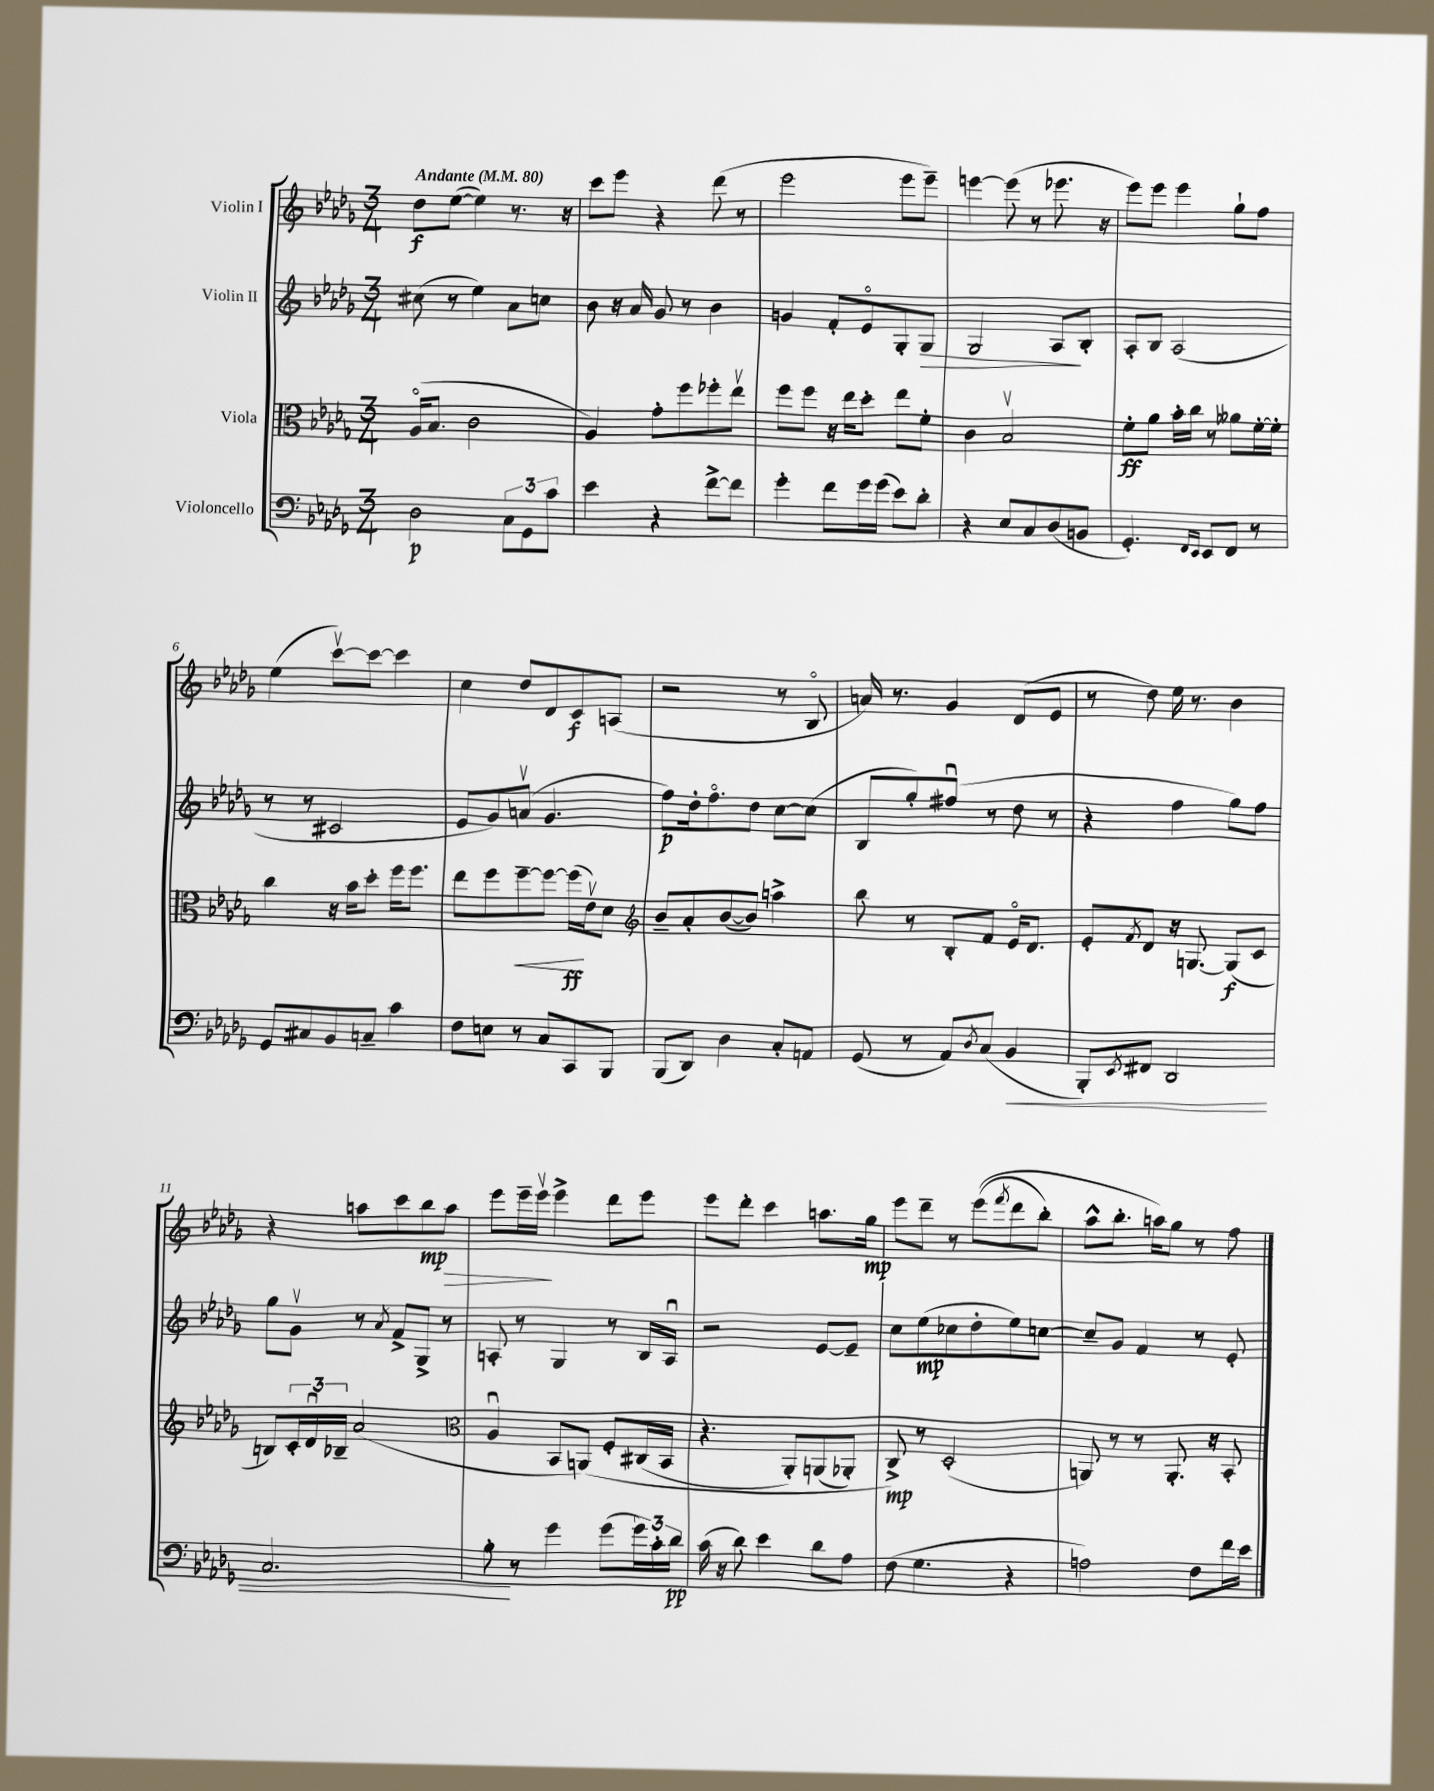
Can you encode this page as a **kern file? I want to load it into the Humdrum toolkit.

**kern	**kern	**kern	**kern
*staff4	*staff3	*staff2	*staff1
*clefF4	*clefC3	*clefG2	*clefG2
*k[b-e-a-d-g-]	*k[b-e-a-d-g-]	*k[b-e-a-d-g-]	*k[b-e-a-d-g-]
*M3/4	*M3/4	*M3/4	*M3/4
*MM80	*MM80	*MM80	*MM80
2D-	(16A-o	(8cc#	8dd-
.	8.B-	.	.
.	.	8r	([8ee-
.	2c	4ee-)	4ee-])
12C	.	8a-	8.r
12GG-	.	.	.
.	.	8cc	.
12c	.	.	.
.	.	.	16r
=	=	=	=
4e-	4A-)	8b-	8ccc
.	.	16r	8eee-
.	.	16a-	.
4r	8g-'	8g-	4r
.	8ff	8r	.
[8f^	8ff-'	4b-	(8ddd-
8f]	8ee-v	.	8r
=	=	=	=
4g-'	8ff	4g	2eee-
.	8ff	.	.
8f	16r	8f'	.
.	16ee-	.	.
16g-	8dd-'	8e-o	.
(16g-	.	.	.
8e-)	8ee-	8G-'	8eee-
8d-'	8f'	8G-	8eee-~)
=	=	=	=
4r	4c	2G-	[4eee
8E-	2B-v	.	(8eee]
8C	.	.	8r
(8D-	.	8A-	8.eee-
8BB	.	8B-'	.
.	.	.	16r
=	=	=	=
4.GG-')	8f'	8A-'	8eee-)
.	8a-	8B-	8eee-
.	16b-'	(2A-	4eee-
.	16cc	.	.
16qqFF	.	.	.
16qqEE-	.	.	.
8EE-	8r	.	.
8FF	8a--	.	8gg-`
8r	[16f'	.	8ff
.	16f']	.	.
=	=	=	=
8GG-	4cc	8r	(4ee-
8C#	.	8r	.
8BB-	16r	2c#	[8cccv)
.	16b-	.	.
8C~	8dd-'	.	8ccc_
4c	16ff	.	4ccc]
.	8.ff	.	.
=	=	=	=
8F	8ee-	8e-	4cc
8E	8ff	8g-)	.
8r	[8ff~	(8av	8dd-
8C	8ff_	4.g-	8d-
8CC	(16ff]	.	8c
.	16e-v)	.	.
8BBB-	8d-	.	(8A
=	=	=	=
*	*clefG2	*	*
(8BBB-	8b-~	8ff)	2r
8DD-)	8a-'	16dd-'	.
.	.	8.ffo	.
4D-	([8b-	.	.
.	8b-])	8dd-	.
8C'	4aa^	[8cc	8r
8AA	.	(8cc]	8B-o
=	=	=	=
(8GG-	8bb-	8B-	16a)
.	.	.	8.r
8r	8r	8gg-')	.
8AA-)	8B-'	(8ff#u	4g-
8qD-	.	.	.
(8C	8f	8r	.
4BB-	16e-o	8dd-	(8d-
.	8.d-	.	.
.	.	8r	8e-
=	=	=	=
8BBB-')	8e-'	4r	8r
8qEE-	8qf	.	.
8FF#	8d-	.	8dd-)
2DD-	16r	4ff	16ee-
.	[8.G	.	8.r
.	(8G]	8gg-)	4b-
.	8c	8ff	.
=	=	=	=
2.C	8B)	8gg-	4r
.	24c'	8g-v	.
.	24d-u	.	.
.	24B-~	.	.
.	(2a-	8r	8aa
.	.	8qa-	.
.	.	8f^	8ccc
.	.	8G-^	8bb-
.	.	8r	8aa
=	=	=	=
*	*clefC3	*	*
8B-'	4A-u	8A'	8eee-
8r	.	8r	16eee-~
.	.	.	16eee-v
4g-	8BB-	4G-	4eee-^
.	&(8AA)	.	.
(8g-	8F'	8r	8ddd-
24g-)	(16C#	16B-	8eee-
24c'	.	.	.
.	16BB-	16Au	.
24d-	.	.	.
=	=	=	=
(16c	4.r	2r	8eee-
16r	.	.	.
8d-)	.	.	8ddd-'
4e-	.	.	4ccc
.	8AA-')	.	.
8d-	(8AA	[8e-	8.aa
8A-	8AA-')	8e-~]	.
.	.	.	16gg-
=	=	=	=
(8F	8C^&)	8cc	8eee-
4.G-	8r	(8ee-	8ddd-~
.	(2D-'	8cc-	8r
.	.	8dd-'	&((8eee-
.	.	.	8qfff
4r	.	8ee-)	8ddd-
.	.	[8cc	8bb-')
=	=	=	=
2A)	8AA)	8cc~]	8aa-^^
.	8r	8g-	8.bb-'
.	8r	4f	.
.	.	.	16aa&)
.	8.AA'	.	8gg-
8F	.	8r	8r
.	16r	.	.
16f	8BB-'	8e-'	8ff
16e-	.	.	.
==	==	==	==
*-	*-	*-	*-
